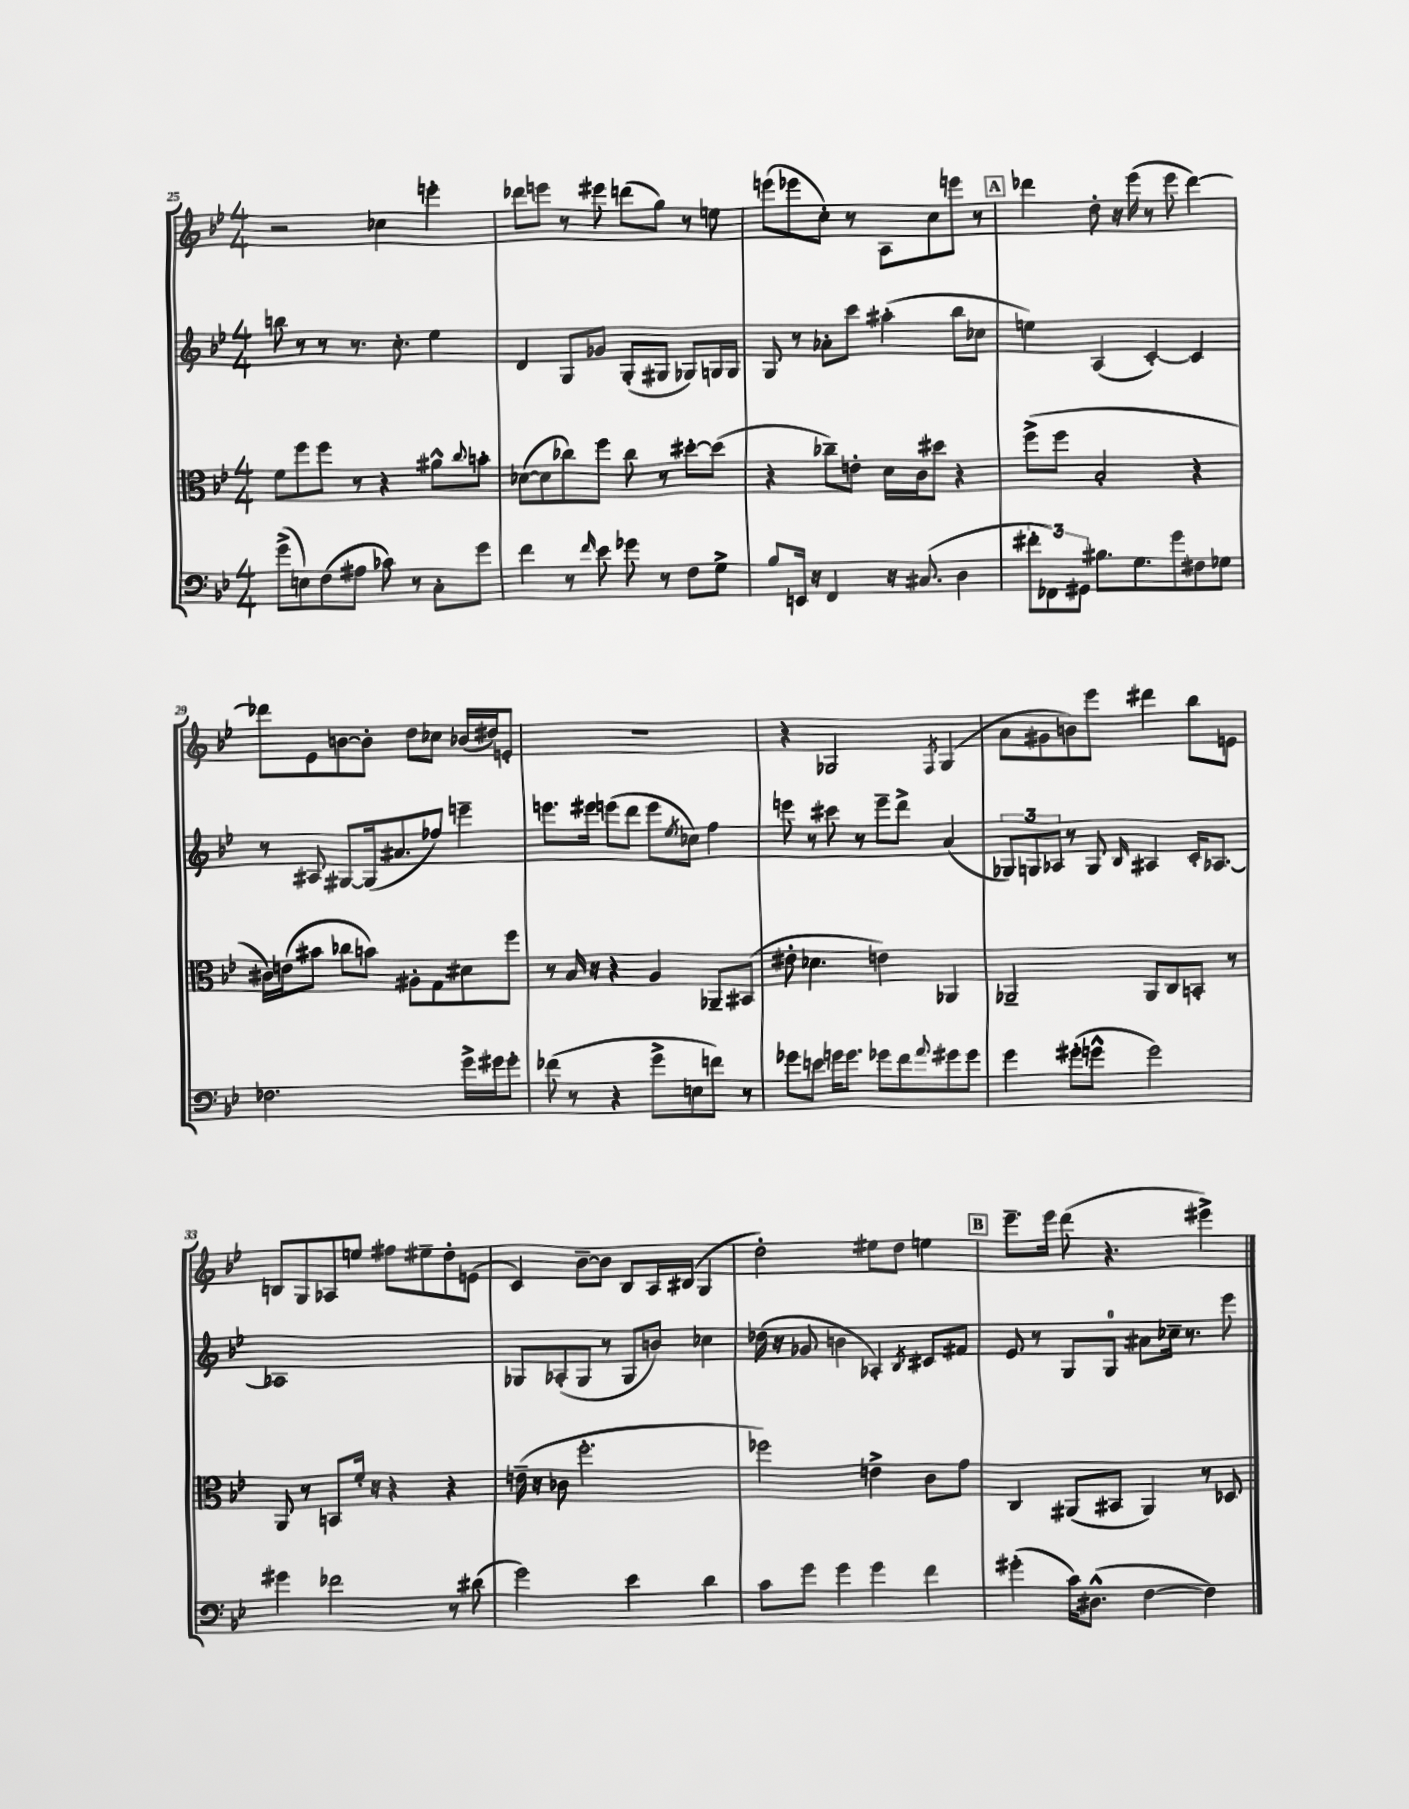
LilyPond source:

<<
\new StaffGroup <<
\new Staff = "s0" {
    \clef treble \key bes \major \numericTimeSignature \time 4/4
    r2 ces''4 e'''4-. |
    des'''8 e'''8 r8 eis'''8 d'''8( g''8) r8 e''8 |
    e'''8( ees'''8 c''8-.) r8 a8 c''8 e'''8 r8 |
    \mark \markup { \box "A" } des'''4 d''8-. r16 ees'''16( r8 ees'''8 des'''4~) |
    des'''8 ees'8 b'8~ b'8-. d''8 ces''8 bes'16( dis''16) e'8-. |
    R1 |
    r4 ges2 \acciaccatura { f8 } ges4( |
    a'8 gis'8 b'8) ees'''8 dis'''4 bes''8 e'8 |
    b8 g8 aes8 e''8 fis''8 eis''8-- d''8-. e'8( |
    c'4) bes'8~-- bes'8 bes8 a16 bis16( g4 |
    d''2-.) eis''8 d''8 e''4 |
    \mark \markup { \box "B" } ees'''8.-- ees'''16 d'''8( r4. eis'''4->) \bar "|." |
}
\new Staff = "s1" {
    \clef treble \key bes \major \numericTimeSignature \time 4/4
    b''8 r8 r8 r8. c''8.-. ees''4 |
    d'4 g8 ges'8 g8-.( gis8 ges8) g16 g16 |
    g8 r8 aes'8-. c'''8 ais''4-.( bes''8 ces''8 |
    \mark \markup { \box "A" } e''4) a4( c'4~-.) c'4 |
    r8 ais8 gis8~ gis16( ais'8. fes''8) e'''4-- |
    e'''8. eis'''16 e'''8( d'''8 e'''8 \acciaccatura { ees''8 } ces''8) f''4 |
    e'''8 r8 cis'''8 r8 e'''8-- d'''8-> a'4( |
    \tuplet 3/2 { ges8) g8 aes8 } r8 g8 \grace { bes16 } ais4 c'16-. aes8.~ |
    aes1 |
    ges8 aes8-.( ges8 r8 ges8 b'8) ces''4 |
    des''16( r16 ges'8 b'4 aes4-.) \acciaccatura { bes8 } cis'8 fis'8 |
    \mark \markup { \box "B" } ees'8 r8 g8 g8-0 ais'8 ces''16-- r8. ees'''8 \bar "|." |
}
\new Staff = "s2" {
    \clef alto \key bes \major \numericTimeSignature \time 4/4
    f'8 f''8 f''8 r8 r4 ais'8-^ \appoggiatura { c''8 } b'8-. |
    des'8~( des'8 ces''8) f''8 ces''8 r8 dis''8~-. dis''8( |
    r4 ces''8--) e'8-. d'16 c'16 dis''8 r4 |
    \mark \markup { \box "A" } f''8->( f''8 bes2-. r4 |
    cis'16) e'16( bis'8 ces''8 b'8) ais8-. g8 dis'8 f''8 |
    r8 bes16 r16 r4 a4 aes,8-- bis,8( |
    eis'8-. des'4. e'4) aes,4 |
    aes,2-- aes,8 c8 b,8-. r8 |
    a,8 r8 b,8 f'16-. r16 r4 r4 |
    e'16--( r16 ces'8 f''2.-. |
    fes''2) e'4-> c'8 g'8 |
    \mark \markup { \box "B" } c4 ais,8( bis,8 ais,4) r8 des8 \bar "|." |
}
\new Staff = "s3" {
    \clef bass \key bes \major \numericTimeSignature \time 4/4
    g'8->( e8) f8( ais8 ces'8) r8 c8-. g'8 |
    f'4 r8 \grace { f'16 } ees'8 ges'8 r8 f8 g8-> |
    bes8 e,16 r16 f,4 r16 cis8.( d4 |
    \mark \markup { \box "A" } \tuplet 3/2 { fis'8-. fes,8) gis,8 } bis8. g8. g'8 fis8 ges8 |
    fes2. g'16-> gis'16 gis'8-. |
    fes'8( r8 r4 g'8-> e8 f'8) r8 |
    ges'8 e'8 g'16 g'8. ges'8 f'8 \appoggiatura { a'8 } gis'8 gis'8 |
    g'4 gis'8-.( g'8-^ g'2) |
    gis'4 fes'2 r8 dis'8( |
    g'2) ees'4 d'4 |
    c'8 g'8 g'4 g'4 f'4 |
    \mark \markup { \box "B" } gis'4-.( c'16) dis8.-^( f4~ f4) \bar "|." |
}
>>
>>
\layout { \context { \Score currentBarNumber = #25 } }
